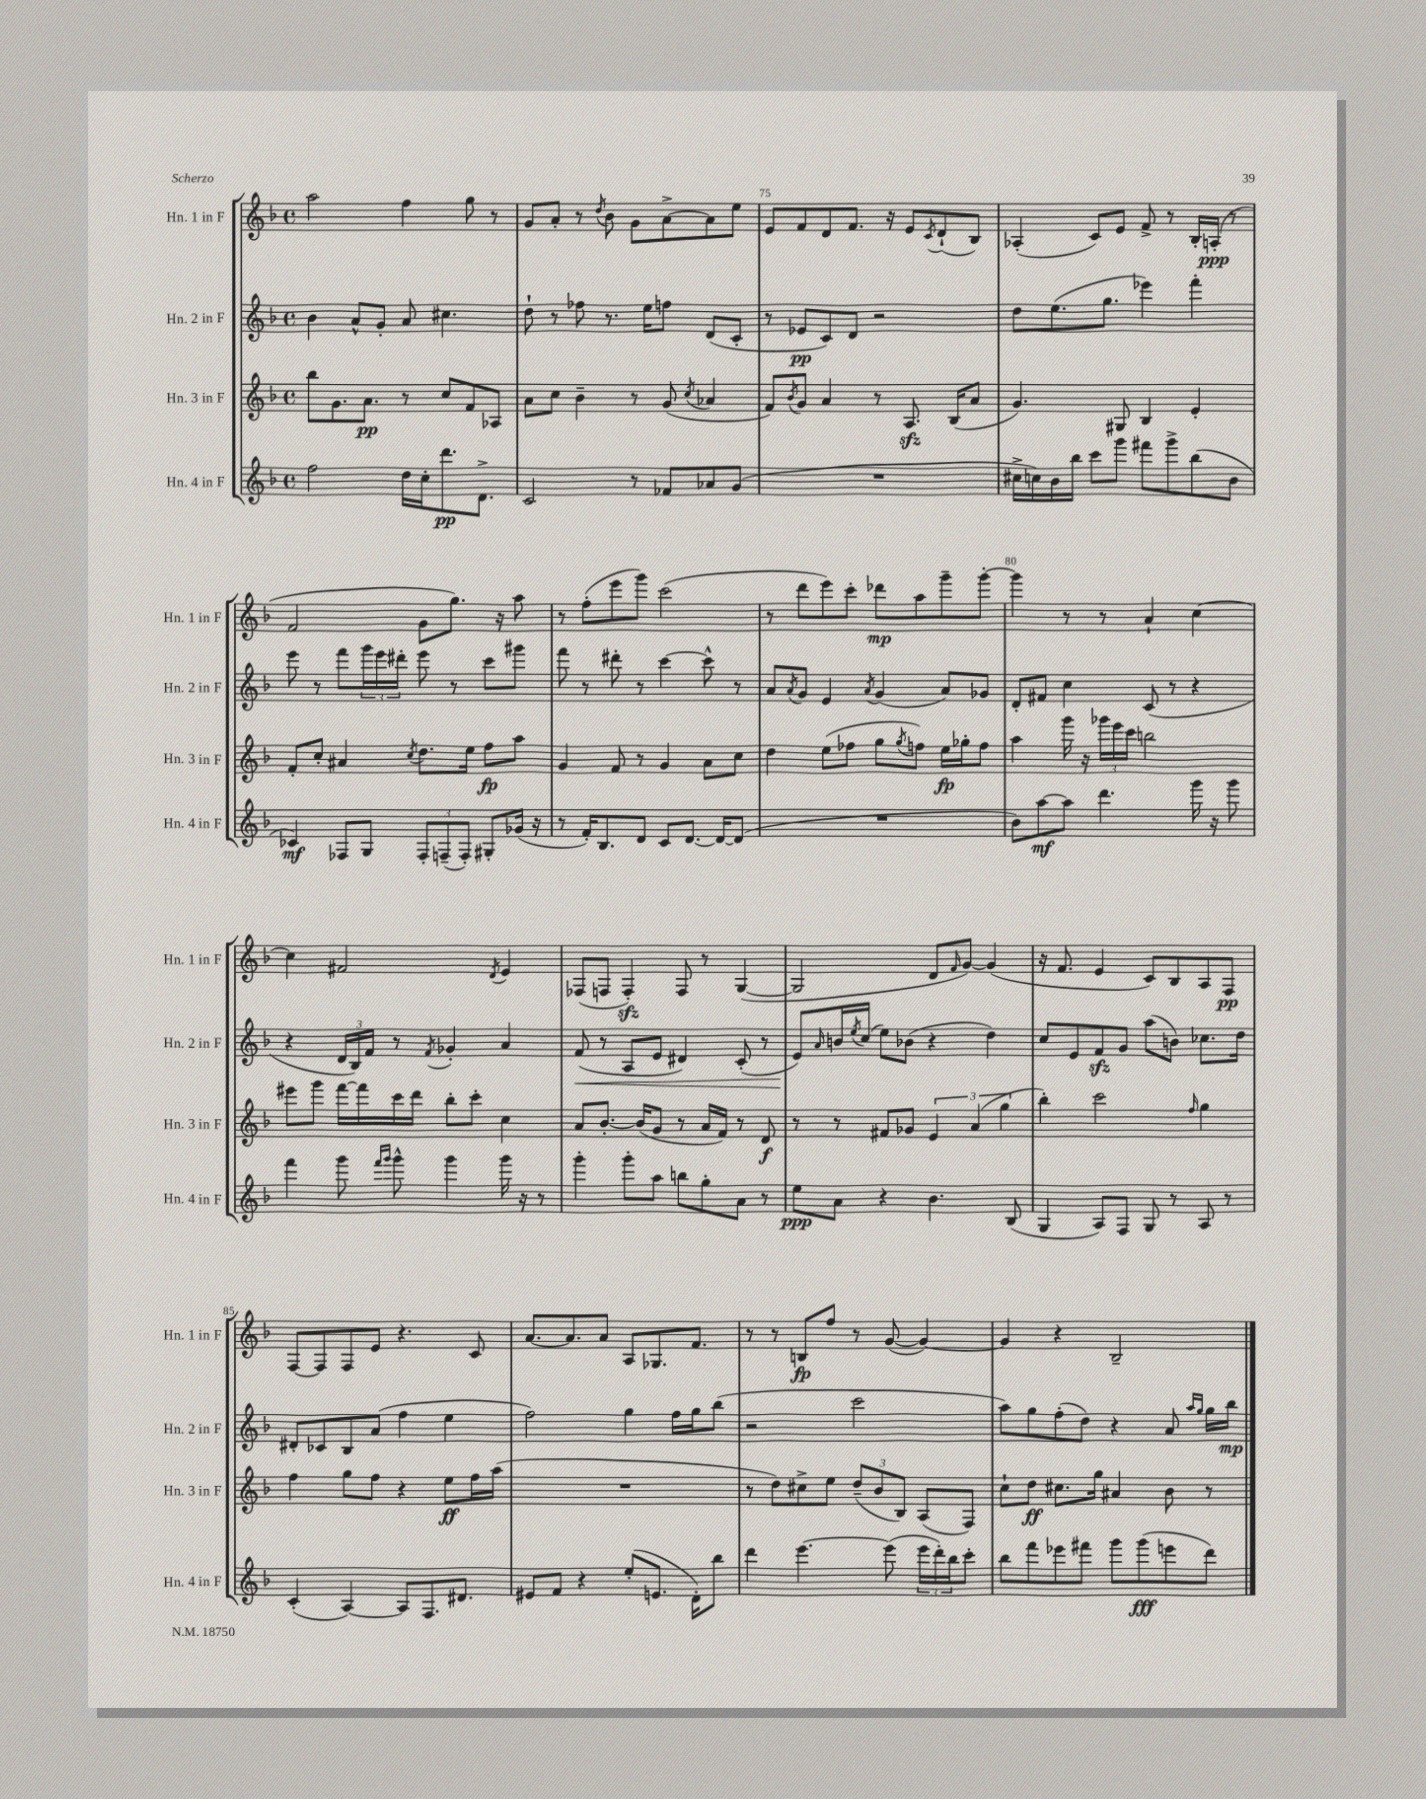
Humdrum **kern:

**kern	**kern	**kern	**kern
*staff4	*staff3	*staff2	*staff1
*clefG2	*clefG2	*clefG2	*clefG2
*k[b-]	*k[b-]	*k[b-]	*k[b-]
*M4/4	*M4/4	*M4/4	*M4/4
*met(c)	*met(c)	*met(c)	*met(c)
2ff\	8bb-\L	4b-\	2aa\
.	8.g\	.	.
.	.	8a^^/L	.
.	8.a\J	.	.
.	.	8g'/J	.
16dd\LL	8r	8a/	4ff\
16cc'\J	.	.	.
8.ddd\	8cc/L	4.cc#\	.
.	8f/	.	8gg\
8.d^\J	.	.	.
.	8A-/J	.	8r
=	=	=	=
2c/	8a\L	8dd`\	8g/L
.	8cc\J	8r	8a'/J
.	4b-~\	8ff-\	8r
.	.	.	8qdd/
.	.	8.r	8b-\
8r	8r	.	8g\L
.	.	16ee\LK	.
8f-/L	(8g/	8ff\J	[8a^\
.	8qcc/	.	.
8a-/	4a-/	(8d/L	8a\]
(8g/J	.	8c'/J	8ee\J
=	=	=	=
1r	8f/L)	8r	8e/L
.	8qb-/	.	.
.	8g/J	8e-/L	8f/
.	4a/	8c/)	8d/
.	.	8d/J	8.f/J
.	8r	2r	.
.	.	.	16r
.	8.A/	.	8e/L
.	.	.	8qc/
.	.	.	(8d`/
.	(16B-/LK	.	.
.	8a/J	.	8B-/J)
=	=	=	=
16cc#^\LL	4.g/)	8dd\L	(4A-'/
16cc\)	.	.	.
16b-\	.	(8.ee\	.
16bb-\JJ	.	.	.
8ccc\L	.	.	8c/L)
.	.	8.gg\J	.
8ggg\J	8G#/	.	8e/J
8fff#\L	4B-/	4eee-\)	8f^/
8ggg^\	.	.	8r
(8bb-\	4e'/	4fff'\	16B-'/LL
.	.	.	(16A'/JJ
8b-\J	.	.	8r
=	=	=	=
4c-/)	8f'/L	8eee\	2f/
.	8cc'/J	8r	.
8F-/L	4a#/	8fff\L	.
8G/J	.	24ggg\L	.
.	.	24eee\	.
.	.	24ddd#'\JJ	.
.	8qcc/	.	.
12F-'/L	8.dd\L	8eee\	8g\L
(12F~/	.	.	.
.	.	8r	8.gg\J)
12F'/J)	.	.	.
.	16ee\Jk	.	.
8G#'/L	8ff\L	8ccc\L	.
.	.	.	16r
(16g-/Jk	8aa\J	8ggg#\J	8aa\
16r	.	.	.
=	=	=	=
8r	4g/	8fff\	8r
16f'/LK)	.	8r	(8ff'\L
8.B-/	.	.	.
.	8f/	8ddd#'\	8eee\
8d/J	8r	8r	8ggg\J)
8c/L	4g/	[4ccc\	(2ccc\
[8.d/J	.	.	.
.	8a\L	8ccc^^\]	.
16d/_LK	.	.	.
(8d/]J	8cc\J	8r	.
=	=	=	=
1r	4dd\	8a/L	8r
.	.	8qa/	.
.	.	8g/J	8ddd\L
.	(8ee\L	4e/	8eee\)
.	8ff-\J	.	8ccc'\J
.	.	8qa/	.
.	8gg\L	(4g/	8ddd-\L
.	8qgg/	.	.
.	8ff\J)	.	8aa\
.	16ee\LL	8a/L)	8ggg~\
.	16gg-'\J	.	.
.	8ff\J	8g-/J	[8ggg'\J
=	=	=	=
8b-\L)	4aa\	8d'/L	4ggg\]
[8aa\	.	8f#/J	.
8aa\]J	16ggg\	4cc\	8r
.	16r	.	.
4.ddd\	24ggg-\LL	.	8r
.	24eee\	.	.
.	24ccc\JJ	.	.
.	2bb\	(8c/	4a`/
.	.	8r	.
16ggg\	.	4r	[4cc\
16r	.	.	.
8ggg\	.	.	.
=	=	=	=
4fff\	8eee#\L	4r	4cc\]
.	8ggg\J	.	.
8ggg\	[16fff\LL	24d/LL	2f#/
.	.	24B-/)	.
.	16fff\]	.	.
.	.	24f/JJ	.
16qqfff/LL	.	.	.
16qqggg/JJ	.	.	.
8ggg^^\	16ccc\	8r	.
.	16ddd\JJ	.	.
.	.	8qf/	.
4ggg\	8bb-'\L	4g-'/	.
.	8ccc'\J	.	.
.	.	.	8qd/
16ggg\	4cc\	4a/	4e/
16r	.	.	.
8r	.	.	.
=	=	=	=
4ggg'\	8a/L	(8f/	(8F-/L
.	[8.b-'/J	8r	8F/J
8ggg'\L	.	8A/L	4F'/)
.	(16b-/]LK	.	.
8aa\J	8g/J	8e/J	.
8bb\L	8r	4d#/)	8F/
8gg'\	16a/LL	.	8r
.	16f/JJ)	.	.
8a\J	8r	(8c'/	([4G/
8r	8d/	8r	.
=	=	=	=
8ee\L	8r	8e/L)	2G/]
.	.	16qqa/	.
8a\J	8r	16b/L	.
.	.	8qee/	.
.	.	(16cc/JJ	.
4r	8f#/L	8ee\L)	.
.	8g-/J	(8b-\J	.
4.b-\	6e/	4r	8d/L
.	.	.	16qqf/
.	.	.	[8g/J)
.	(6a/	.	.
.	.	4dd\)	(4g/]
.	6gg\	.	.
(8B-/	.	.	.
=	=	=	=
4G/	4bb-'\)	8cc/L	16r
.	.	.	8.f/
.	.	8e/	.
8A/L)	2ccc\	8f/	4e/
8F/J	.	8g/J	.
8G/	.	(8aa\L	8c/L)
8r	.	8b\J)	8B-/
.	16qqff/	.	.
8A/	4gg\	8.cc-\L	8A/
8r	.	.	8F/J
.	.	16dd\Jk	.
=	=	=	=
(4c'/	4ff\	8d#'/L	[8F/L
.	.	8c-/	8F/]
[4A/)	8gg\L	8B-/	8F/
.	8ff\J	(8a/J	8e/J
8A/]L	4r	4ff\	4.r
8.F/	.	.	.
.	8ee\L	4ee\	.
8.d#/J	.	.	.
.	16ff\L	.	8c/
.	(16aa\JJ	.	.
=	=	=	=
8e#/L	1r	2ff\)	[8.a/L
8f/J	.	.	.
.	.	.	8.a/]
4r	.	.	.
.	.	.	8a/J
(8ee'/L	.	4gg\	8A/L
8.e/J	.	.	8.G-/
.	.	16ff\LL	.
16d'\LK)	.	16gg\J	8.f/J
8bb-\J	.	(8bb-\J	.
=	=	=	=
4ddd\	8r	2r	8r
.	8dd\L)	.	8r
[4.eee\	8cc#^\	.	8B/L
.	8ee\J	.	8ff/J
.	(12dd~/L	2ccc\	8r
.	12b-/	.	.
(8eee\]	.	.	([8g/
.	12B-/J)	.	.
24eee\LL	(8A/L	.	4g/_)
24ddd'\)	.	.	.
24bb-\J	.	.	.
8ccc'\J	8F/J)	.	.
=	=	=	=
8bb-\L	8cc`\L	8aa\L)	4g/]
8fff\	8dd\J	8gg\	.
8eee-\	8.cc#\L	(8ff'\	4r
8fff#\J	.	8dd\J)	.
.	16gg\Jk	.	.
8ggg\L	4a#/	4r	2B-~/
(8ggg\	.	.	.
8eee\	8b-\	8a/	.
.	.	16qqaa/LL	.
.	.	16qqgg/JJ	.
8ddd\J)	8r	16gg\LL	.
.	.	16bb-\JJ	.
==	==	==	==
*-	*-	*-	*-
